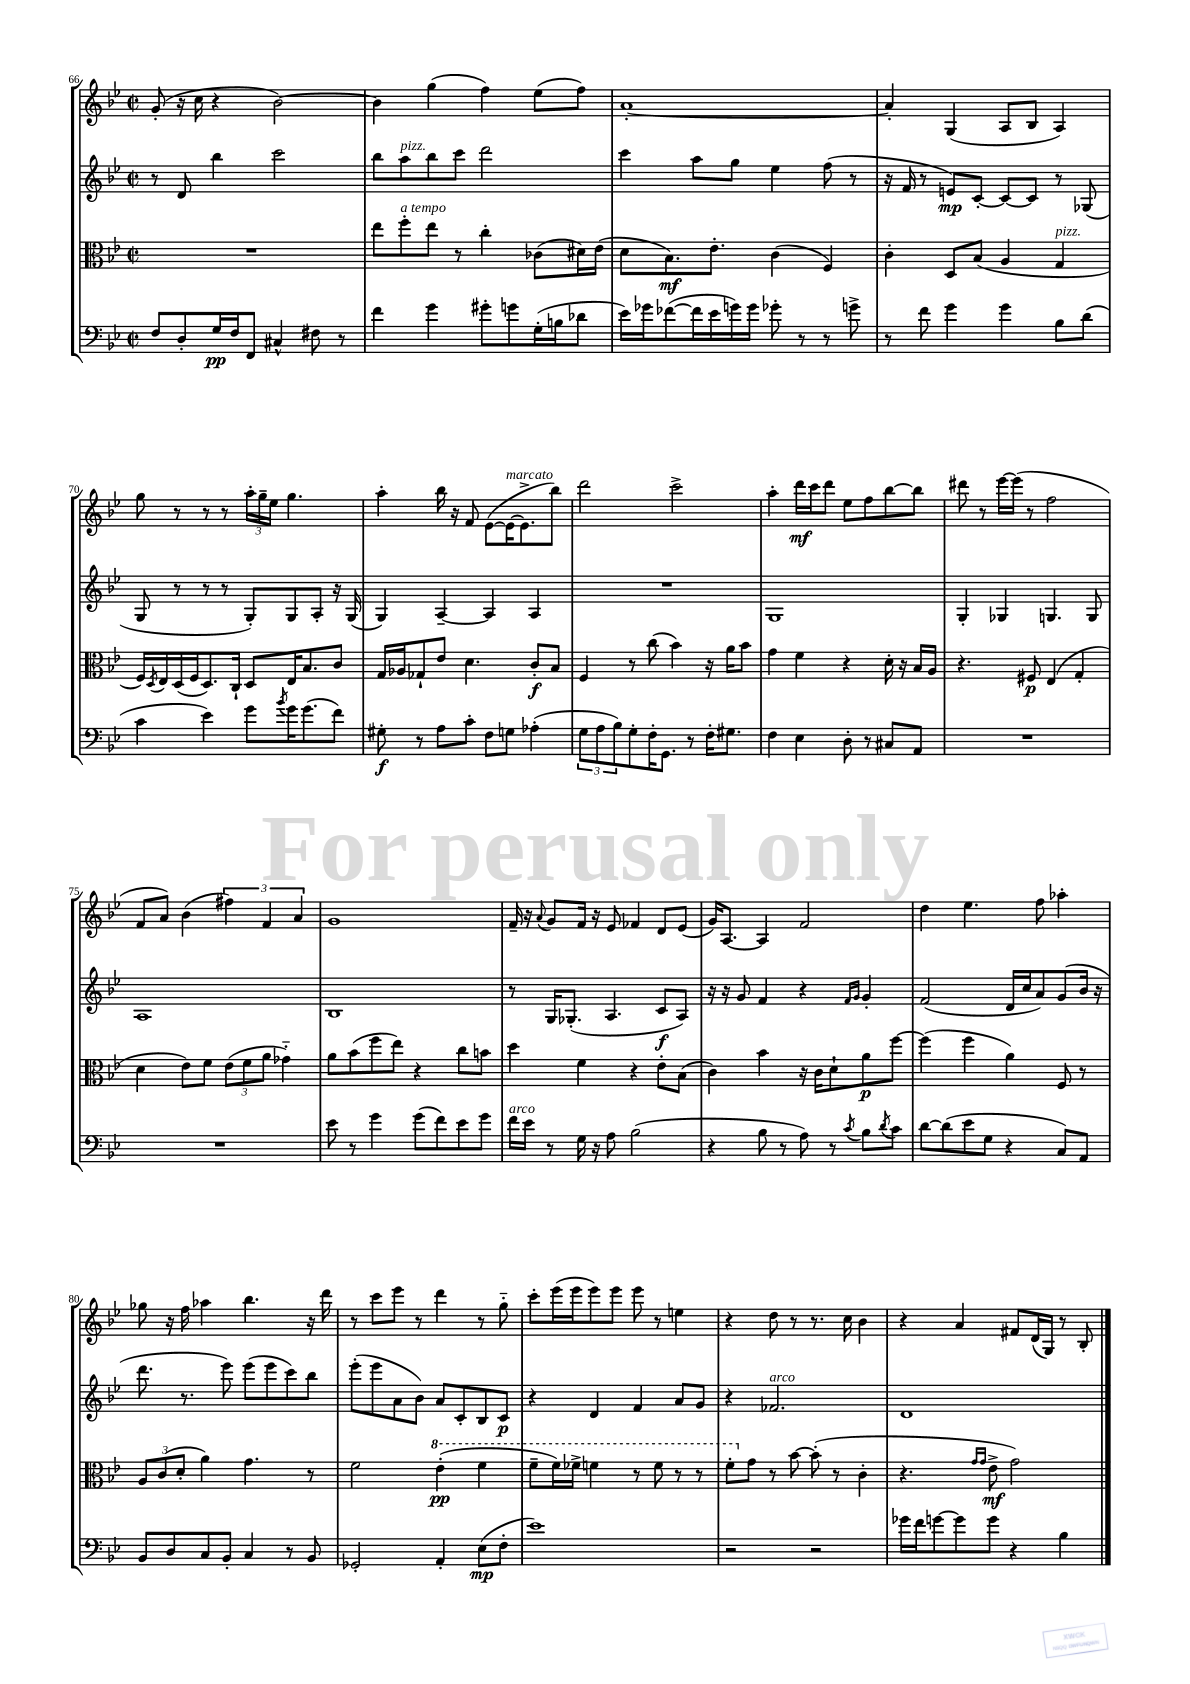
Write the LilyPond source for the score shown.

<<
\new StaffGroup <<
\new Staff = "s0" {
    \clef treble \key bes \major \defaultTimeSignature \time 2/2
    g'8-.( r16 c''16 r4 bes'2~) |
    bes'4 g''4( f''4) ees''8( f''8) |
    a'1~-. |
    a'4-. g4( a8 bes8 a4) |
    g''8 r8 r8 r8 \tuplet 3/2 { a''16-. g''16-- ees''16 } g''4. |
    a''4-. bes''16 r16 f'8 ees'8~( ees'16~^\markup { \italic "marcato" } ees'8.-> bes''8) |
    d'''2 c'''2-> |
    a''4-. d'''16\mf c'''16 d'''8 ees''8 f''8 bes''8~ bes''8 |
    dis'''8 r8 ees'''16~ ees'''16( r8 f''2 |
    f'8 a'8) bes'4( \tuplet 3/2 { fis''4) f'4 a'4 } |
    g'1 |
    f'16-- r16 \appoggiatura { a'8 } g'8 f'16 r16 ees'8 fes'4 d'8 ees'8( |
    g'16) a8.~ a4 f'2 |
    d''4 ees''4. f''8 aes''4-. |
    ges''8 r16 f''16 aes''4 bes''4. r16 d'''16 |
    r8 c'''8 ees'''8 r8 d'''4 r8 g''8-_ |
    c'''8-. ees'''16( ees'''16 ees'''8) ees'''8 ees'''8 r8 e''4 |
    r4 d''8 r8 r8. c''16 bes'4 |
    r4 a'4 fis'8 d'16( g16) r8 bes8-. \bar "|." |
}
\new Staff = "s1" {
    \clef treble \key bes \major \defaultTimeSignature \time 2/2
    r8 d'8 bes''4 c'''2 |
    bes''8 a''8^\markup { \italic "pizz." } bes''8 c'''8 d'''2 |
    c'''4 a''8 g''8 ees''4 f''8( r8 |
    r16 f'16 r8 e'8\mp) c'8~-. c'8~ c'8 r8 ges8( |
    g8 r8 r8 r8 g8-.) g8 a8-. r16 g16( |
    g4) a4~-- a4 a4 |
    R1 |
    g1 |
    g4-. ges4 g4. g8 |
    a1 |
    bes1 |
    r8 g16 ges8.-.( a4. c'8\f a8) |
    r16 r16 g'8 f'4 r4 \grace { f'16 g'16 } g'4-. |
    f'2( d'16 c''16 a'8) g'8( bes'16 r16 |
    d'''8. r8. ees'''8) ees'''8( ees'''8 c'''8) bes''8 |
    ees'''8-.( ees'''8 a'8 bes'8) a'8 c'8-. bes8 c'8\p |
    r4 d'4 f'4 a'8 g'8 |
    r4 fes'2.^\markup { \italic "arco" } |
    d'1 \bar "|." |
}
\new Staff = "s2" {
    \clef alto \key bes \major \defaultTimeSignature \time 2/2
    R1 |
    ees''8 f''8-.^\markup { \italic "a tempo" } ees''8 r8 c''4-. ces'8( dis'16) ees'16( |
    d'8 bes8.\mf) ees'8.-. c'4( f4) |
    c'4-. d8 bes8( a4 g4^\markup { \italic "pizz." } |
    f16) \acciaccatura { d8 } ees16 d16( f16 d8.) c16-! d8 ees16 bes8. c'8 |
    g16 aes16 ges8-! ees'8 d'4. c'8-.\f bes8 |
    f4 r8 c''8( bes'4) r16 a'16 bes'8 |
    g'4 f'4 r4 d'16-. r16 bes16 a16 |
    r4. fis8\p ees4( g4-. |
    d'4 ees'8) f'8 \tuplet 3/2 { ees'8( f'8 a'8 } ges'4-_) |
    a'8 bes'8( f''8 ees''8) r4 c''8 b'8 |
    d''4 f'4 r4 ees'8-. bes8( |
    c'4) bes'4 r16 c'16 d'8-! a'8\p f''8~ |
    f''4( f''4 a'4) f8 r8 |
    \tuplet 3/2 { a8 c'8( d'8-. } a'4) g'4. r8 |
    f'2 \ottava #1 ees''4-.\pp( f''4 |
    f''8-- f''16) fes''16-> f''4 r8 f''8 r8 r8 |
    f''8-. \ottava #0 g'8 r8 bes'8~ bes'8-.( r8 c'4-. |
    r4. \grace { g'16 g'16 } ees'8->\mf g'2) \bar "|." |
}
\new Staff = "s3" {
    \clef bass \key bes \major \defaultTimeSignature \time 2/2
    f8 d8-. g16\pp f16 f,8 cis4-^ fis8 r8 |
    f'4 g'4 gis'8-. g'8 g16-.( b16 des'8 |
    ees'16) ges'16 fes'8~( fes'16 ees'16 g'16) g'16 ges'8-. r8 r8 g'8-> |
    r8 f'8 g'4 g'4 bes8 d'8( |
    c'4 ees'4) g'8 \acciaccatura { bes'8 } g'16 g'8.( f'8) |
    gis8-.\f r8 a8 c'8-. f8 g8 aes4-.( |
    \tuplet 3/2 { g8 a8 bes8) } g8-. f16-. g,8. r8 f16-. gis8. |
    f4 ees4 d8-. r8 cis8 a,8 |
    R1 |
    R1 |
    ees'8 r8 g'4 g'8( f'8) ees'8 g'8 |
    f'16^\markup { \italic "arco" } ees'16 r8 g16 r16 a8 bes2( |
    r4 bes8 r8 a8) r8 \acciaccatura { c'8 } bes8 \acciaccatura { d'8 } c'8 |
    d'8~ d'8( ees'8 g8 r4 c8) a,8 |
    bes,8 d8 c8 bes,8-. c4 r8 bes,8 |
    ges,2-. a,4-. ees8\mp( f8-. |
    ees'1) |
    r2 r2 |
    ges'16 f'16 g'8~ g'8 g'8 r4 bes4 \bar "|." |
}
>>
>>
\layout { \context { \Score currentBarNumber = #66 } }
